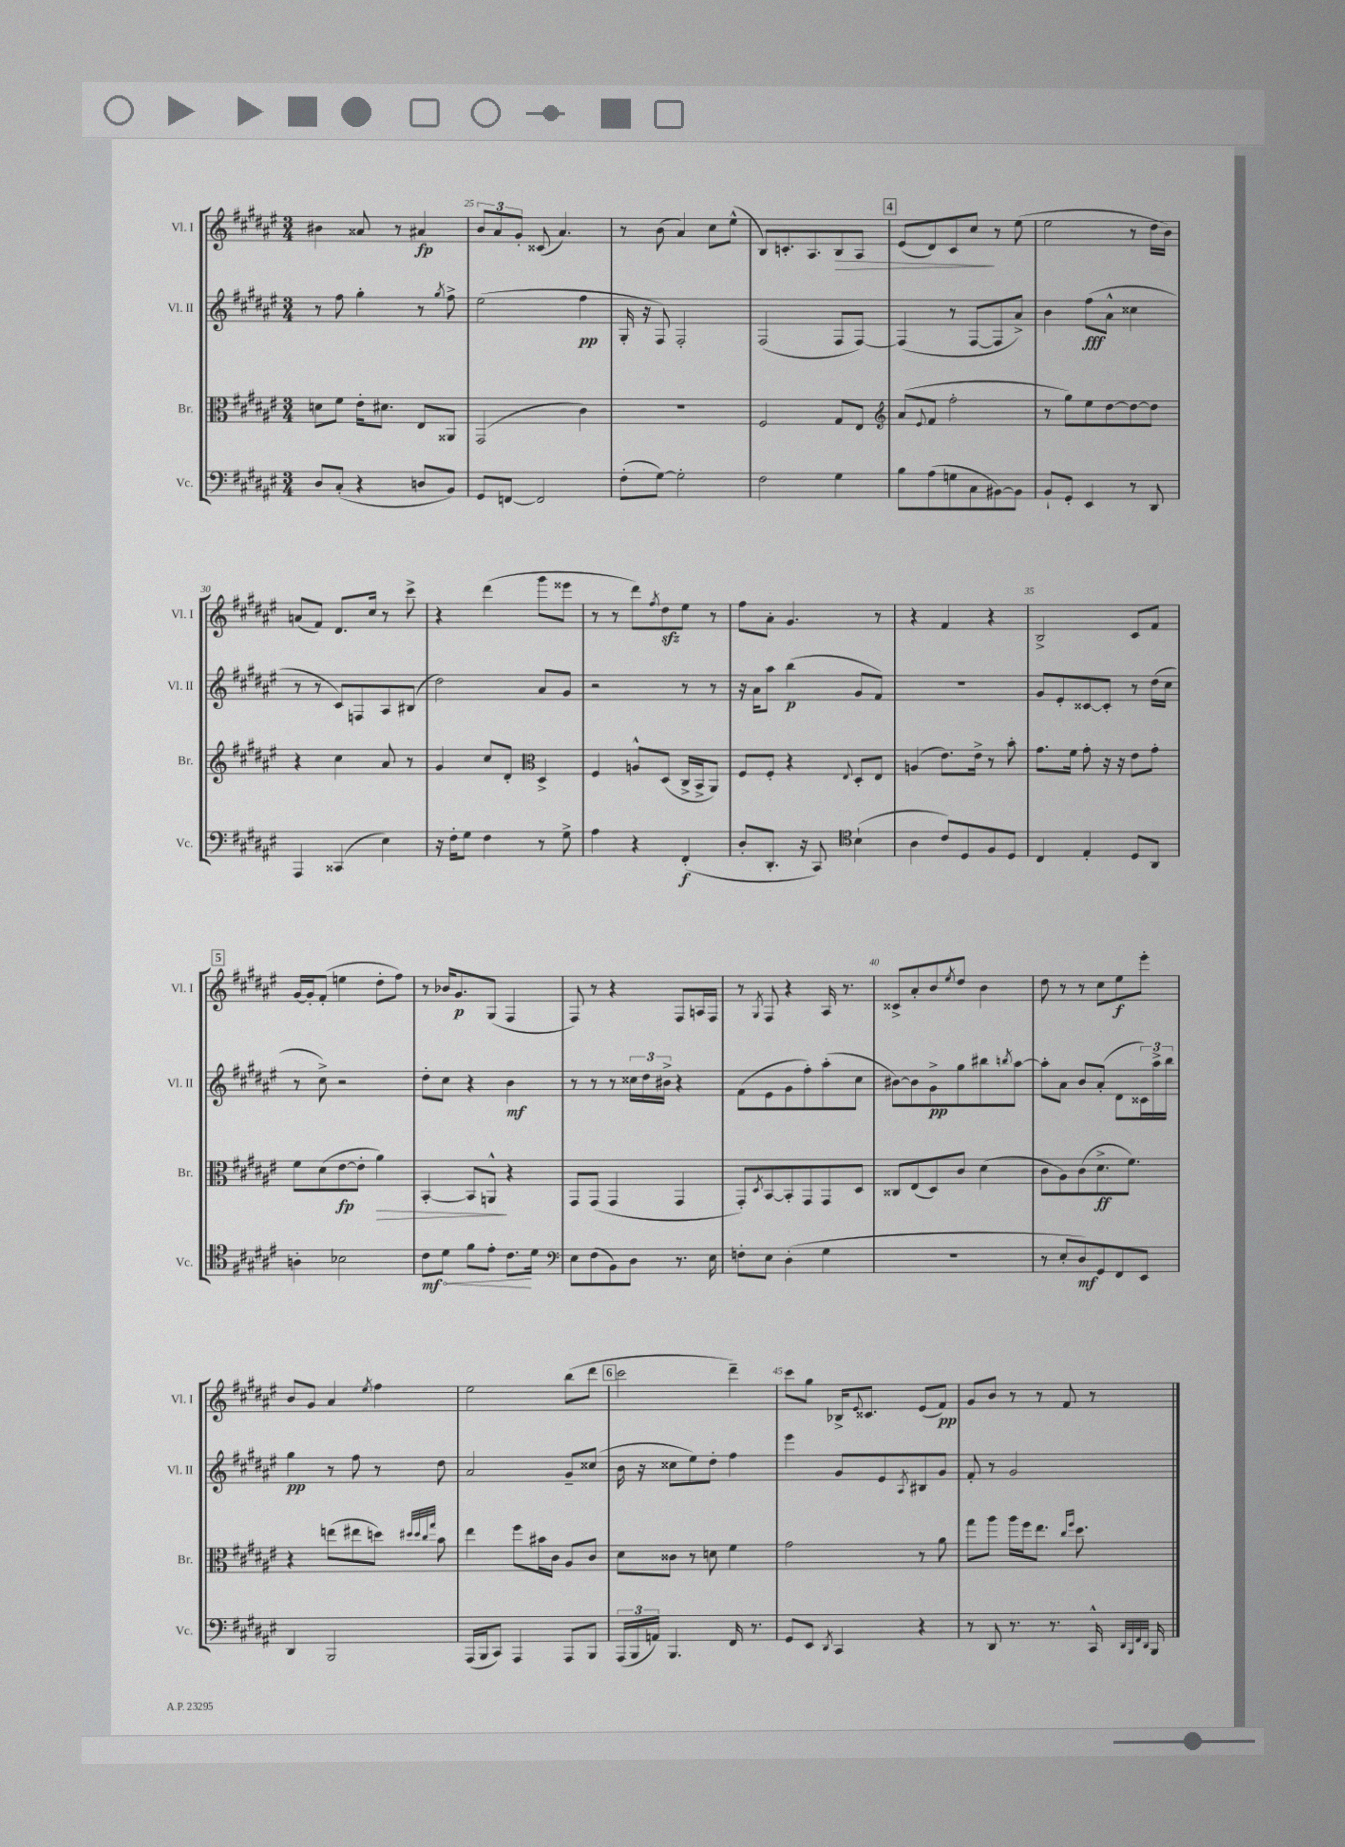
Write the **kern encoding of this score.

**kern	**kern	**kern	**kern
*staff4	*staff3	*staff2	*staff1
*clefF4	*clefC3	*clefG2	*clefG2
*k[f#c#g#d#a#e#]	*k[f#c#g#d#a#e#]	*k[f#c#g#d#a#e#]	*k[f#c#g#d#a#e#]
*M3/4	*M3/4	*M3/4	*M3/4
8D#	8d	8r	4b#
(8C#'	8f#	8ff#	.
4r	16e#'	4gg#'	8a##
.	8.d#	.	.
.	.	.	8r
8D	8E#	8r	4a#
.	.	8qgg#	.
8BB)	8AA##	8ff#^	.
=	=	=	=
8GG#	(2GG#	(2ee#	12b
.	.	.	12a#
[8FF	.	.	.
.	.	.	12g#'
2FF]	.	.	(8c##
.	.	.	4.a#)
.	4c#)	4ff#	.
=	=	=	=
(8F#'	2.r	16G#'	8r
.	.	16r	.
[8G#)	.	8F#)	(8b
2G#']	.	2F#'	4a#)
.	.	.	8cc#
.	.	.	(8ee#^^
=	=	=	=
2F#	2F#	(2F#	8B)
.	.	.	8.c'
.	.	.	8.A#
4G#	8G#	8F#	8B
.	8E#	[8F#)	8A#
=	=	=	=
*	*clefG2	*	*
8B	(8a#	(4F#]	(8e#
.	8qqe#	.	.
(8A#	8f#	.	8d#)
8G	2ff#'	8r	8c#
8C#	.	[8F#	8cc#
[8BB#)	.	8F#]	8r
8BB#]	.	8a#^)	(8ee#
=	=	=	=
8BB`	8r	4b	2ee#
8GG#'	8gg#)	.	.
4EE#	8ee#	(8ff#	.
.	[8dd#	8a#^^	.
8r	8dd#_	4cc##	8r
8DD#	8dd#]	.	16dd#
.	.	.	16b)
=	=	=	=
4AAA#	4r	8r	(8a
.	.	8r	8f#)
(4CC##	4cc#	8c#)	8.d#
.	.	8F	.
.	.	.	16cc#
4E#)	8a#	8A#	8r
.	8r	(8B#	8ccc#^
=	=	=	=
16r	4g#	2dd#)	4r
16F#'	.	.	.
8G#	.	.	.
4F#	8cc#	.	(4ddd#
.	8d#'	.	.
*	*clefC3	*	*
8r	4D#^	8a#	8ggg#
8G#^	.	8g#	8eee##
=	=	=	=
4A#	4F#	2r	8r
.	.	.	8r
4r	8A^^	.	8ddd#)
.	.	.	8qff#
.	(8D#	.	8dd#
(4FF#'	16C#^	8r	8ee#
.	16BB^	.	.
.	8AA#)	8r	8r
=	=	=	=
8D#'	8F#	16r	8ff#
.	.	16a#	.
8.DD#'	8F#'	8aa#	8a#'
.	4r	(4bb	4.g#
16r	.	.	.
8CC#)	.	.	.
*clefC4	*	*	*
.	8qqE#	.	.
(4B`	8D#'	8g#	.
.	8E#	8f#)	8r
=	=	=	=
4A#	(4A	2.r	4r
8c#)	8.e#)	.	4f#
8D#	.	.	.
.	16e#^	.	.
8F#	8r	.	4r
8D#	8b'	.	.
=	=	=	=
4C#	8.g#	8g#	2B^
.	.	8e#'	.
.	16f#	.	.
4E#'	8g#'	[8c##	.
.	16r	8c##']	.
.	16r	.	.
8D#	8e#	8r	8c#
8AA#	8g#'	(16dd#	8f#
.	.	16cc#	.
=	=	=	=
4A'	8f#	8r	[16g#
.	.	.	16g#']
.	(8d#	8cc#^)	(8f#'
2B-	[8e#	2r	4ee
.	8e#']	.	.
.	4a#)	.	8dd#'
.	.	.	8ff#)
=	=	=	=
8c#	[4BB'	8dd#'	8r
8d#	.	8cc#	16b-
.	.	.	8.g#
8f#	8BB]	4r	.
8e#'	8AA^^	.	(8G#
8.c#	4r	4b	4F#
16d#	.	.	.
=	=	=	=
*clefF4	*	*	*
8E#	8GG#	8r	8F#)
(8F#	(8GG#	8r	8r
8BB)	4GG#	8r	4r
8D#	.	24cc##	.
.	.	24dd#	.
.	.	24b#^	.
8.r	4GG#	4r	8F#
.	.	.	16A
16E#	.	.	16F#
=	=	=	=
8F'	8GG#')	(8f#	8r
.	8qD#	.	8qG#
8E#	[8BB	8e#	8F#
(4D#'	8BB']	8g#	4r
.	8GG#	8ff#')	.
4G#	8GG#	(8aa#'	16A#
.	.	.	8.r
.	8D#	8cc#	.
=	=	=	=
2.r	8C##	[8b#)	8c##^
.	(8E#	8b#]	8a#'
.	8D#)	8g#^	8b
.	.	.	8qee#
.	8c#	8gg#	8dd#
.	(4d#	8bb#	4b
.	.	8qbb	.
.	.	[8aa#	.
=	=	=	=
8r	8c#	8aa#']	8dd#
8E#'	8A#)	8a#	8r
8D#)	(8c#	8b	8r
8GG#	8.d#^	(8a#'	8cc#
8FF#	.	8d#	8ee#
.	8.f#)	.	.
8EE#	.	24c##)	8eee#'
.	.	24aa#^	.
.	.	24bb	.
=	=	=	=
4DD#	4r	4gg#	8b
.	.	.	8g#
2BBB	(8ee	8r	4a#
.	8ee#	8ff#	.
.	.	.	8qee#
.	8dd)	8r	4ff#
.	32qqdd#	.	.
.	32qqdd#	.	.
.	32qqcc#	.	.
.	32qqgg#	.	.
.	8b	8dd#	.
=	=	=	=
(16AAA#	4ee#	2a#	2ee#
16BBB	.	.	.
8CC#)	.	.	.
4AAA#	8ff#	.	.
.	16b#	.	.
.	16c#	.	.
8AAA#	8A#	8g#~	(8bb
8BBB	8c#	(8cc##	8ddd#
=	=	=	=
(24AAA#	8d#	16b	2ccc#
24BBB	.	.	.
.	.	16r	.
24AA)	.	.	.
4.BBB	8c##	8cc##	.
.	8r	8ee#)	.
.	8d	8dd#'	.
16FF#	4f#	4ff#	4ddd#~)
8.r	.	.	.
=	=	=	=
8GG#	2g#	4eee#	8ccc#
8EE#	.	.	8gg#
8qDD#	.	.	.
4CC#	.	8g#	16B-^
.	.	.	8qqe#
.	.	.	8.c##
.	.	8e#	.
.	.	8qA#	.
4r	8r	8B#	(8e#
.	8a#	8g#	8f#)
=	=	=	=
8r	8gg#	8f#'	8g#
8DD#	8aa#	8r	8b
8.r	16aa#	2g#	8r
.	16ff#	.	.
.	8.ee#	.	8r
8.r	.	.	.
.	.	.	8f#
.	16qqcc#	.	.
.	16qqff#	.	.
.	8.dd#	.	.
16CC#^^	.	.	8r
32qqDD#	.	.	.
32qqBBB	.	.	.
32qqFF#	.	.	.
32qqDD#	.	.	.
16BBB	.	.	.
==	==	==	==
*-	*-	*-	*-
